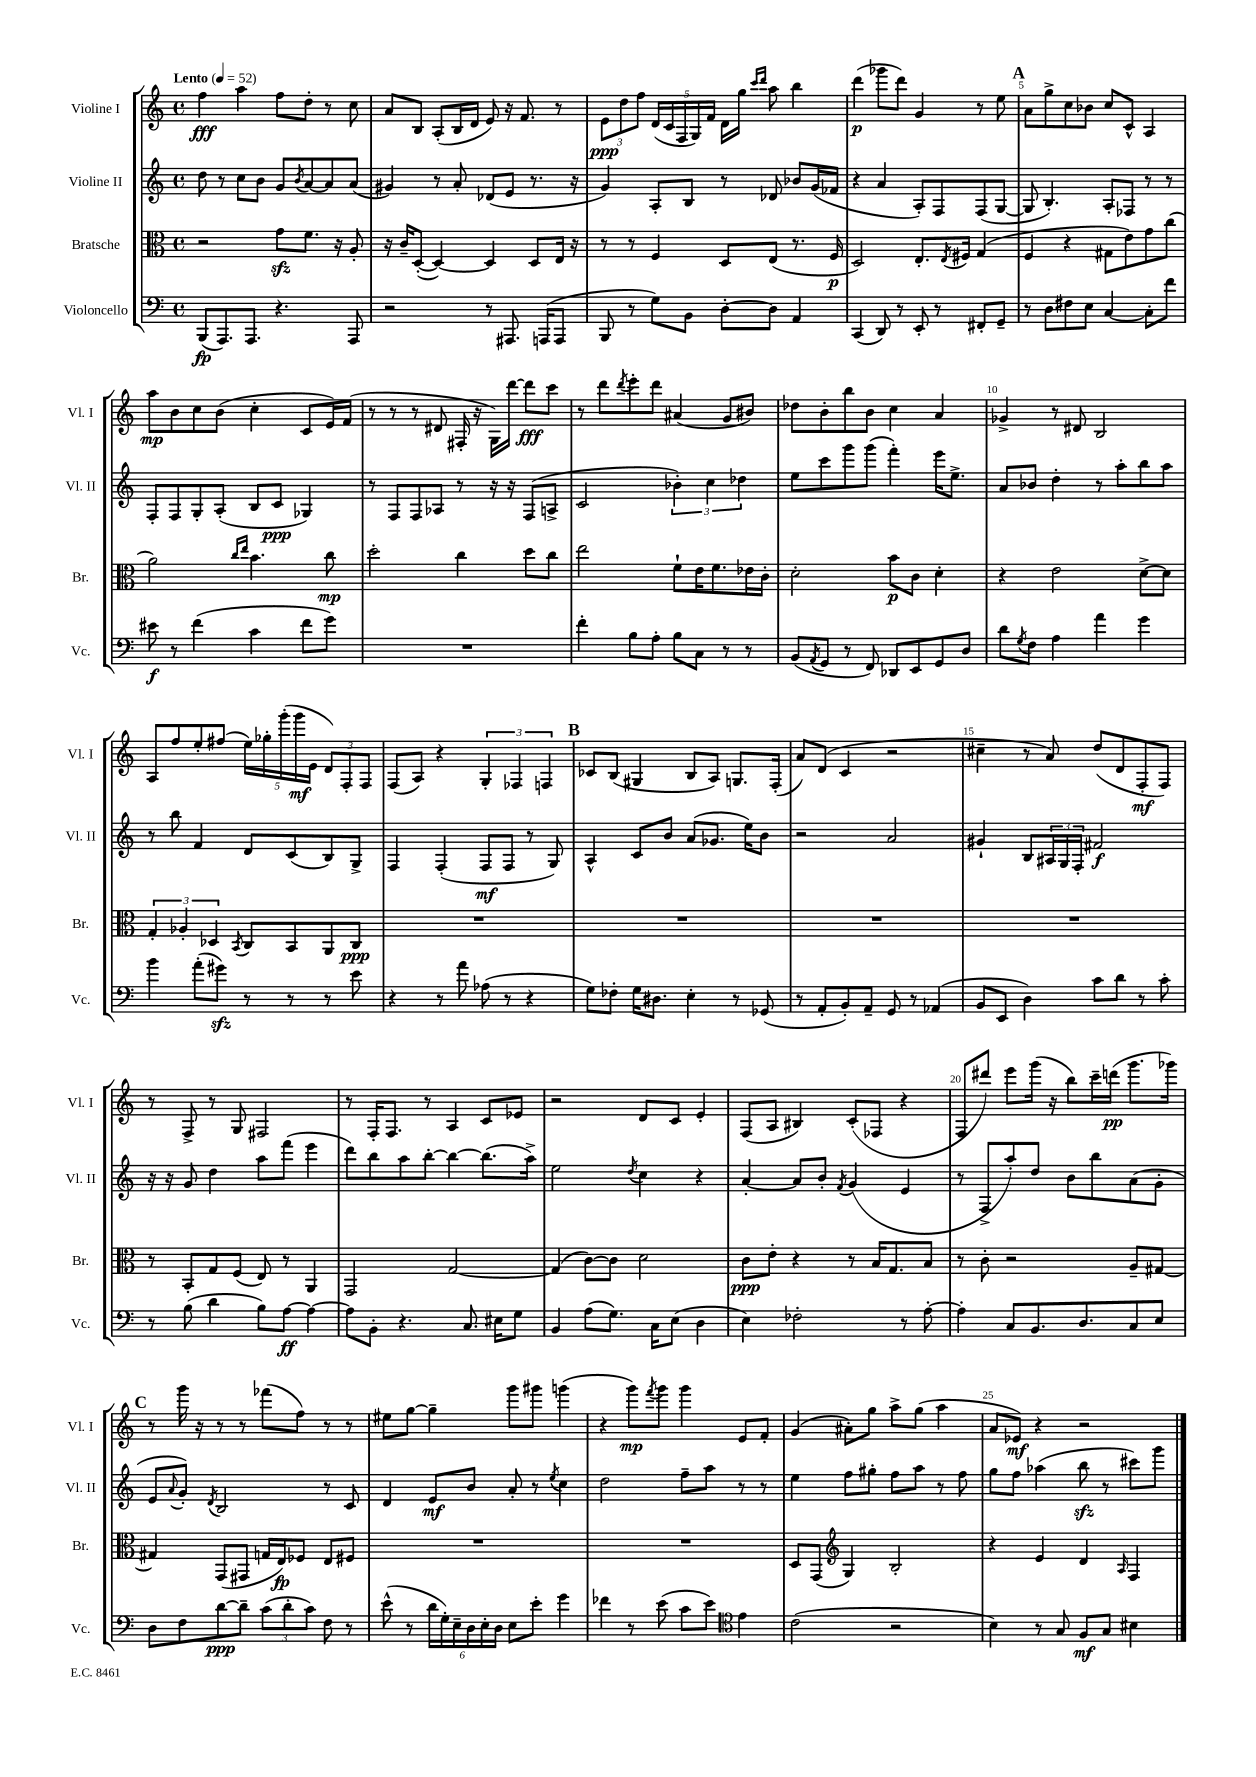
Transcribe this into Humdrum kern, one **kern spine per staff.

**kern	**kern	**kern	**kern
*staff4	*staff3	*staff2	*staff1
*clefF4	*clefC3	*clefG2	*clefG2
*k[]	*k[]	*k[]	*k[]
*M4/4	*M4/4	*M4/4	*M4/4
*met(c)	*met(c)	*met(c)	*met(c)
*MM52	*MM52	*MM52	*MM52
(8BBB	2r	8dd	4ff
8.AAA)	.	8r	.
.	.	8cc	4aa
8.AAA	.	.	.
.	.	8b	.
4.r	8g	8g	8ff
.	.	8qb	.
.	8.f	[8a	8dd'
.	.	8a]	8r
.	16r	.	.
8AAA	8A'	(8a	8cc
=	=	=	=
2r	16r	4g#)	8a
.	16c~	.	.
.	([8D'	.	8B
.	4D_)	8r	(8A'
.	.	8a'	16B
.	.	.	16d
8r	4D]	(8d-	8e)
8.AAA#	.	8e	16r
.	.	.	8.f
.	8D	8.r	.
(16AAA	.	.	.
8AAA	16E	.	8r
.	16r	16r	.
=	=	=	=
8BBB	8r	4g)	12e
.	.	.	12dd
8r	8r	.	.
.	.	.	12ff
8G)	4F	8A'	(20d
.	.	.	20c
.	.	.	20F
8BB	.	8B	.
.	.	.	20G)
.	.	.	20f
[8D'	8D	8r	16d
.	.	.	16gg
.	.	.	16qqccc
.	.	.	16qqddd
8D]	(8E	8d-	8aa
4AA	8.r	8b-	4bb
.	.	(16g	.
.	16F	16f-	.
=	=	=	=
(4CC	2D)	4r	(4ddd
8DD)	.	4a	8ggg-
8r	.	.	8ddd)
8EE'	8.E'	8A')	4g
8r	.	8F	.
.	8qE	.	.
.	16F#	.	.
8FF#'	(4G	(8F	8r
8GG~	.	[8G	8ee
=	=	=	=
8r	4F	8G]	8a
8D	.	4.B')	8gg^
8F#	4r	.	8cc
8E	.	.	8b-
[4C	8G#	8A'	8cc
.	8e)	8F-	8c^^
8C']	8g	8r	4A
8f	(8cc	8r	.
=	=	=	=
8e#	2a)	8F'	8aa
8r	.	8F	8b
(4f	.	8G'	8cc
.	.	(8A'	(8b
.	16qqcc	.	.
.	16qqee	.	.
4c	4.b	8B	4cc'
.	.	8c	.
8f	.	4G-)	8c
8g)	8cc	.	16e)
.	.	.	(16f
=	=	=	=
1r	2dd'	8r	8r
.	.	8F	8r
.	.	8F	8r
.	.	8A-	8d#
.	4cc	8r	16F#'
.	.	.	16r
.	.	16r	16G)
.	.	16r	[16ddd
.	8dd	(8F	8ddd]
.	8cc	8A^	8ccc
=	=	=	=
4f'	2ee	2c	8r
.	.	.	8ddd
.	.	.	8qddd
8B	.	.	8eee'
8A'	.	.	8ddd
8B	8f`	6b-')	(4a#
8C	16e	.	.
.	.	6cc	.
.	8.f	.	.
8r	.	.	8g
.	.	6dd-	.
8r	16e-	.	8b#)
.	16c'	.	.
=	=	=	=
(8BB	2d'	8ee	8dd-
8qAA	.	.	.
8GG	.	8ccc	8b'
8r	.	8ggg	8bb
8FF)	.	(8ggg	8b
8DD-	8b	4fff')	4cc
8EE	8c	.	.
8GG	4d'	16eee	4a
.	.	8.ee^	.
8D	.	.	.
=	=	=	=
8d	4r	8a	4g-^
8qG	.	.	.
8F	.	8b-	.
4A	2e	4dd'	8r
.	.	.	8d#
4a	.	8r	2B
.	.	8aa'	.
4g	[8d^	8bb	.
.	8d]	8aa	.
=	=	=	=
4b	6G'	8r	8A
.	.	8bb	8ff
.	6A-'	.	.
(8a'	.	4f	8ee'
.	6D-	.	.
8g#)	.	.	(8ff#
.	8qBB	.	.
8r	8C	8d	20ee)
.	.	.	20gg-'
.	.	.	(20ggg'
8r	8BB	(8c	.
.	.	.	20ggg
.	.	.	20e
8r	8AA	8B)	12d)
.	.	.	12F'
8e	8C	8G^	.
.	.	.	12F
=	=	=	=
4r	1r	4F	(8F
.	.	.	8A)
8r	.	(4F'	4r
8a	.	.	.
(8A-	.	8F	6G'
8r	.	8F	.
.	.	.	6F-
4r	.	8r	.
.	.	.	6F
.	.	8G)	.
=	=	=	=
8G)	1r	4A^^	8c-
8F-'	.	.	(8B
16G	.	8c	4G#
8.D#	.	.	.
.	.	8b	.
4E'	.	(8a	8B
.	.	8.g-	8A)
8r	.	.	8.G
.	.	16ee)	.
(8GG-	.	8b	.
.	.	.	(16F'
=	=	=	=
8r	1r	2r	8a)
8AA'	.	.	(8d
8BB')	.	.	4c
8AA~	.	.	.
8GG	.	2a	2r
8r	.	.	.
(4AA-	.	.	.
=	=	=	=
8BB	1r	4g#`	4cc#~
8EE	.	.	.
4D)	.	8B	8r
.	.	24A#	8a)
.	.	24G	.
.	.	24F'	.
8c	.	2f#	(8dd
8d	.	.	8d
8r	.	.	8F'
8c'	.	.	8F)
=	=	=	=
8r	8r	16r	8r
.	.	16r	.
(8B	8BB'	8g	8F^
4d	8G	4dd	8r
.	(8F	.	8G
8B)	8E)	8aa	2F#
[8A	8r	(8fff	.
4A_	4AA	4eee	.
=	=	=	=
8A]	2GG	8ddd)	8r
8BB'	.	8bb	16F'
.	.	.	8.F
4.r	.	8aa	.
.	.	[8bb'	8r
.	[2G	4bb_	4A
8.C	.	.	.
.	.	(8.bb]	8c
16E#	.	.	.
8G	.	.	8e-
.	.	16aa^)	.
=	=	=	=
4BB	(4G]	2ee	2r
(8A	[8c)	.	.
8.G)	8c]	.	.
.	.	8qdd	.
.	2d	4cc	8d
16C	.	.	.
(8E	.	.	8c
4D	.	4r	4e'
=	=	=	=
4E)	8c	[4a'	(8F
.	8e'	.	8A
2F-'	4r	8a]	4B#)
.	.	8b'	.
.	.	8qf	.
.	8r	(4g	(8c'
.	16B	.	8F-
.	8.G	.	.
8r	.	4e	4r
[8A'	8B	.	.
=	=	=	=
4A']	8r	8r	8F
.	8c'	8F^	8ddd#)
8C	2r	8aa')	8eee
8.BB	.	8dd	(16ggg
.	.	.	16r
.	.	8b	8bb)
8.D	.	.	.
.	.	8bb	16ccc~
.	.	.	(16ddd
8C	8A~	(8a	8.ggg
8E	[8G#	8g'	.
.	.	.	16ggg-)
=	=	=	=
8D	4G#]	8e	8r
.	.	8qqa	.
8F	.	8g')	16ggg
.	.	.	16r
.	.	8qd	.
[8d	(8GG	2B	8r
8d~]	8GG#	.	8r
(12c	16G	.	(8fff-
.	16E)	.	.
12d'	.	.	.
.	8F-	.	8ff)
12c)	.	.	.
8F	8E	8r	8r
8r	8F#	8c	8r
=	=	=	=
(8e^^	1r	4d	8ee#
8r	.	.	[8gg
24d	.	8e	4gg~]
24G')	.	.	.
24E~	.	.	.
24D	.	8b	.
24E'	.	.	.
24D	.	.	.
8E	.	8a'	8ggg
8e'	.	8r	8ggg#
.	.	8qee	.
4g	.	4cc	(4ggg
=	=	=	=
4f-	1r	2dd	4r
8r	.	.	8ggg)
.	.	.	8qfff
(8e	.	.	8ggg
8c	.	8ff~	4ggg
8e)	.	8aa	.
*clefC4	*	*	*
4e	.	8r	8e
.	.	8r	8f'
=	=	=	=
(2c	8D	4ee	(4g
.	(8GG	.	.
*	*clefG2	*	*
.	4G)	8ff	8a#')
.	.	8gg#'	8gg
2r	2B'	8ff	8aa^
.	.	8aa	(8gg
.	.	8r	4aa
.	.	8ff	.
=	=	=	=
4B)	4r	8gg	8a
.	.	8ff	8e-)
8r	4e	(4aa-	4r
8G	.	.	.
8F	4d	8bb	2r
8G	.	8r	.
.	16qqA	.	.
4B#	4F	8ccc#)	.
.	.	8ggg	.
==	==	==	==
*-	*-	*-	*-
